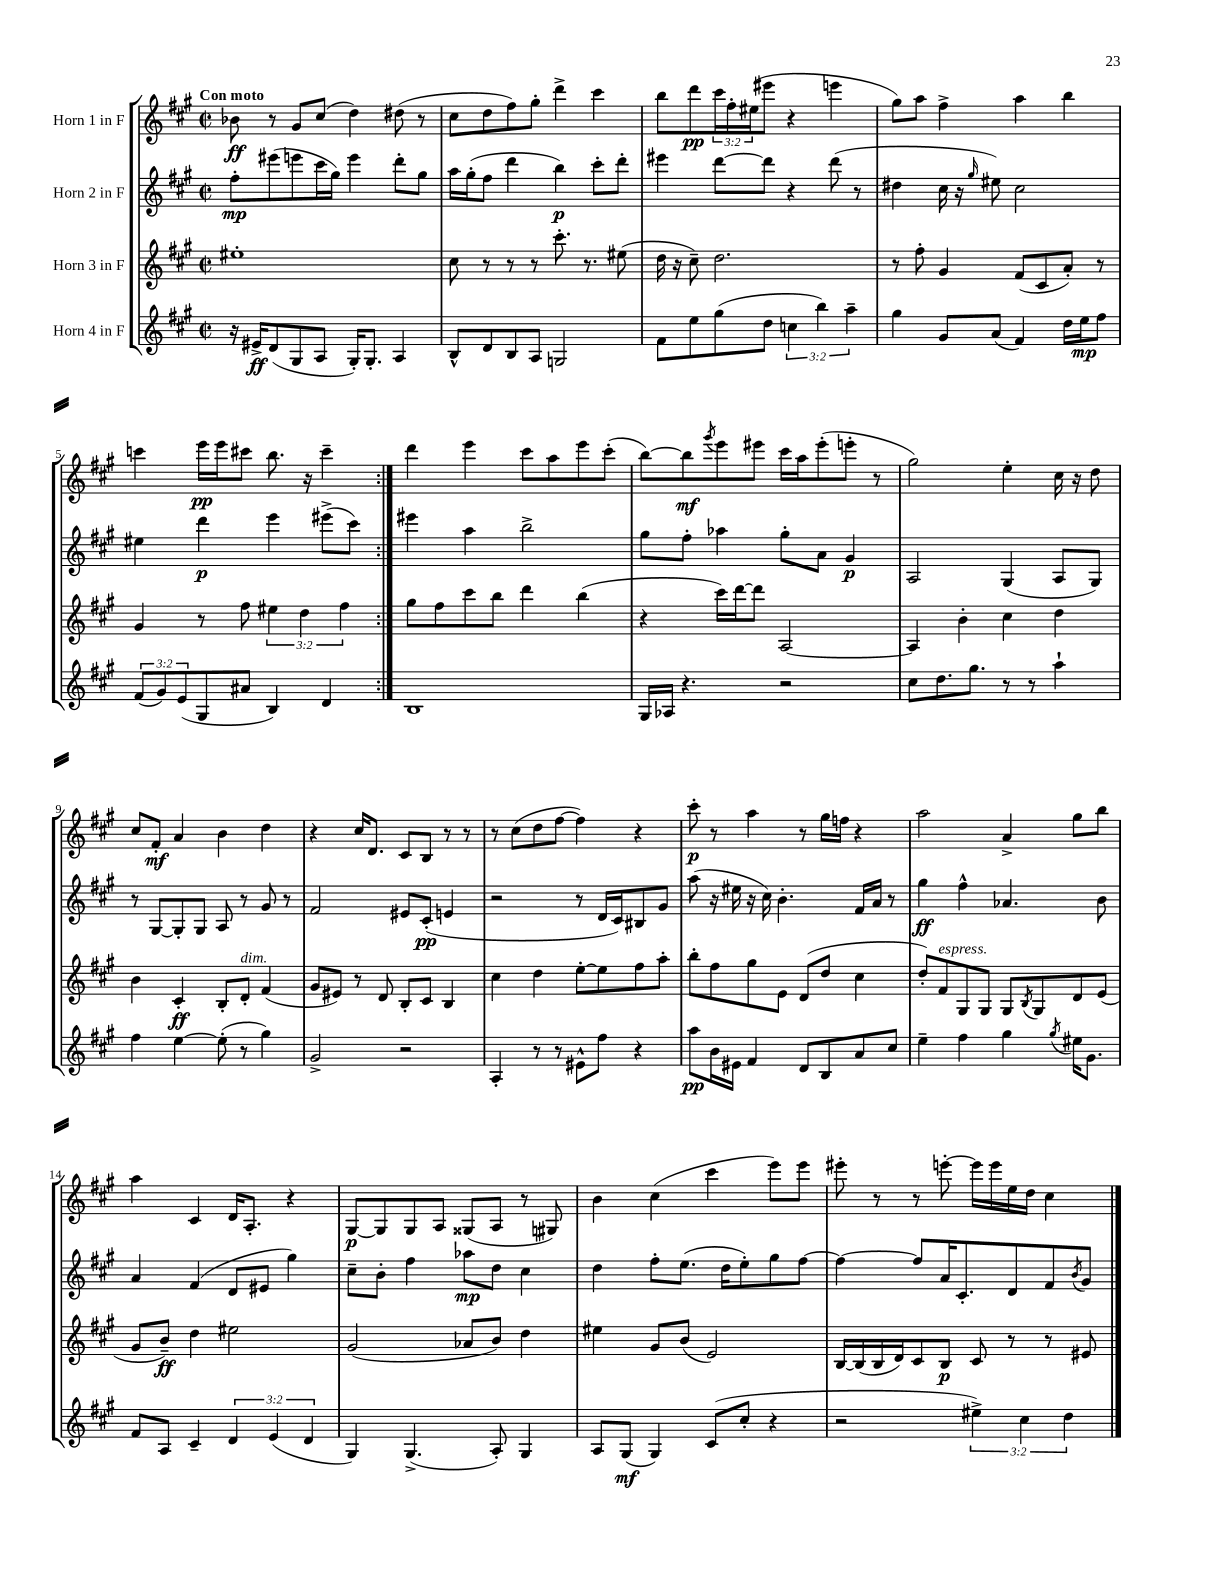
<<
\new StaffGroup <<
\new Staff = "s0" \with { instrumentName = "Horn 1 in F" } {
    \clef treble \key a \major \defaultTimeSignature \time 2/2 \override Staff.TupletNumber.text = #tuplet-number::calc-fraction-text \tempo "Con moto"
    \repeat volta 2 { bes'8\ff r8 gis'8 cis''8( d''4) dis''8( r8 |
    cis''8 d''8 fis''8) gis''8-. d'''4-> cis'''4 |
    b''8 d'''8\pp \tuplet 3/2 { cis'''16 fis''16-. eis''16( } eis'''8 r4 e'''4 |
    gis''8) a''8 fis''4-> a''4 b''4 |
    c'''4 e'''16\pp e'''16 cis'''8 b''8. r16 cis'''4-- | }
    d'''4 e'''4 cis'''8 a''8 e'''8 cis'''8-.( |
    b''8~) b''8\mf \acciaccatura { gis'''8 } e'''8 eis'''8 cis'''16 a''16 eis'''8-.( e'''8-. r8 |
    gis''2) e''4-. cis''16 r16 d''8 |
    cis''8 fis'8-.\mf a'4 b'4 d''4 |
    r4 cis''16 d'8. cis'8 b8 r8 r8 |
    r8 cis''8( d''8 fis''8~ fis''4) r4 |
    cis'''8-.\p r8 a''4 r8 gis''16 f''16 r4 |
    a''2 a'4-> gis''8 b''8 |
    a''4 cis'4 d'16 a8.-. r4 |
    gis8~\p gis8 gis8 a8 gisis8( a8 r8 gis8) |
    b'4 cis''4( cis'''4 e'''8) e'''8 |
    eis'''8-. r8 r8 e'''8~-. e'''16 e'''16 e''16 d''16 cis''4 \bar "|." |
}
\new Staff = "s1" \with { instrumentName = "Horn 2 in F" } {
    \clef treble \key a \major \defaultTimeSignature \time 2/2
    \repeat volta 2 { fis''8-.\mp eis'''8( e'''8 cis'''16 gis''16) e'''4 d'''8-. gis''8 |
    a''16 gis''16-.( fis''8 d'''4 b''4\p) cis'''8-. d'''8-. |
    eis'''4 d'''8~ d'''8 r4 d'''8( r8 |
    dis''4 cis''16 r16 \grace { gis''16 } eis''8) cis''2 |
    eis''4 d'''4\p e'''4 eis'''8->( cis'''8) | }
    eis'''4 a''4 b''2-> |
    gis''8 fis''8-. aes''4 gis''8-. a'8 gis'4\p |
    a2 gis4( a8 gis8) |
    r8 gis8~ gis8-. gis8 a8 r8 gis'8 r8 |
    fis'2 eis'8 cis'8-.\pp( e'4 |
    r2 r8 d'16 cis'16) bis8 gis'8 |
    a''8( r16 eis''16 r16 cis''16) b'4.-. fis'16 a'16 r8 |
    gis''4\ff fis''4-^ aes'4. b'8 |
    a'4 fis'4( d'8 eis'8 gis''4) |
    cis''8-- b'8-. fis''4 aes''8\mp d''8 cis''4 |
    d''4 fis''8-. e''8.( d''16 e''8-.) gis''8 fis''8~ |
    fis''4~ fis''8 a'16 cis'8.-. d'8 fis'8 \acciaccatura { b'8 } gis'8 \bar "|." |
}
\new Staff = "s2" \with { instrumentName = "Horn 3 in F" } {
    \clef treble \key a \major \defaultTimeSignature \time 2/2 \override Staff.TupletNumber.text = #tuplet-number::calc-fraction-text
    \repeat volta 2 { eis''1-. |
    cis''8 r8 r8 r8 cis'''8.-. r8. eis''8( |
    d''16 r16 cis''8--) d''2. |
    r8 fis''8-. gis'4 fis'8( cis'8 a'8-.) r8 |
    gis'4 r8 fis''8 \tuplet 3/2 { eis''4 d''4 fis''4 } | }
    gis''8 fis''8 cis'''8 b''8 d'''4 b''4( |
    r4 cis'''16) d'''16~ d'''8 a2~ |
    a4 b'4-. cis''4 d''4 |
    b'4 cis'4-.\ff b8-. d'8-.^\markup { \italic "dim." } fis'4( |
    gis'8 eis'8) r8 d'8 b8-. cis'8 b4 |
    cis''4 d''4 e''8~-. e''8 fis''8 a''8-. |
    b''8-. fis''8 gis''8 e'8 d'8( d''8 cis''4 |
    d''8-.) fis'8^\markup { \italic "espress." } gis8 gis8 gis8 \acciaccatura { b8 } gis8 d'8 e'8( |
    gis'8 b'8--\ff) d''4 eis''2 |
    gis'2( aes'8 b'8) d''4 |
    eis''4 gis'8 b'8( e'2) |
    b16~ b16( b16 d'16) cis'8 b8\p cis'8 r8 r8 eis'8 \bar "|." |
}
\new Staff = "s3" \with { instrumentName = "Horn 4 in F" } {
    \clef treble \key a \major \defaultTimeSignature \time 2/2 \override Staff.TupletNumber.text = #tuplet-number::calc-fraction-text
    \repeat volta 2 { r16 eis'16->\ff d'8( gis8 a8 gis16-.) gis8.-. a4 |
    b8-^ d'8 b8 a8 g2 |
    fis'8 e''8 gis''8( d''8 \tuplet 3/2 { c''4 b''4) a''4-- } |
    gis''4 gis'8 a'8( fis'4) d''16 e''16\mp fis''8 |
    \tuplet 3/2 { fis'8( gis'8) e'8( } gis8 ais'8 b4) d'4 | }
    b1 |
    gis16 aes16 r4. r2 |
    cis''8 d''8. gis''8. r8 r8 a''4-! |
    fis''4 e''4~ e''8-.( r8 gis''4) |
    gis'2-> r2 |
    a4-. r8 r8 eis'8-^ fis''8 r4 |
    a''8\pp b'16 eis'16 fis'4 d'8 b8 a'8 cis''8 |
    e''4-- fis''4 gis''4 \acciaccatura { gis''8 } eis''16 gis'8. |
    fis'8 a8 cis'4-- \tuplet 3/2 { d'4 e'4( d'4 } |
    gis4) gis4.->( a8-.) gis4 |
    a8 gis8\mf( gis4) cis'8( cis''8-. r4 |
    r2 \tuplet 3/2 { eis''4->) cis''4 d''4 } \bar "|." |
}
>>
>>
